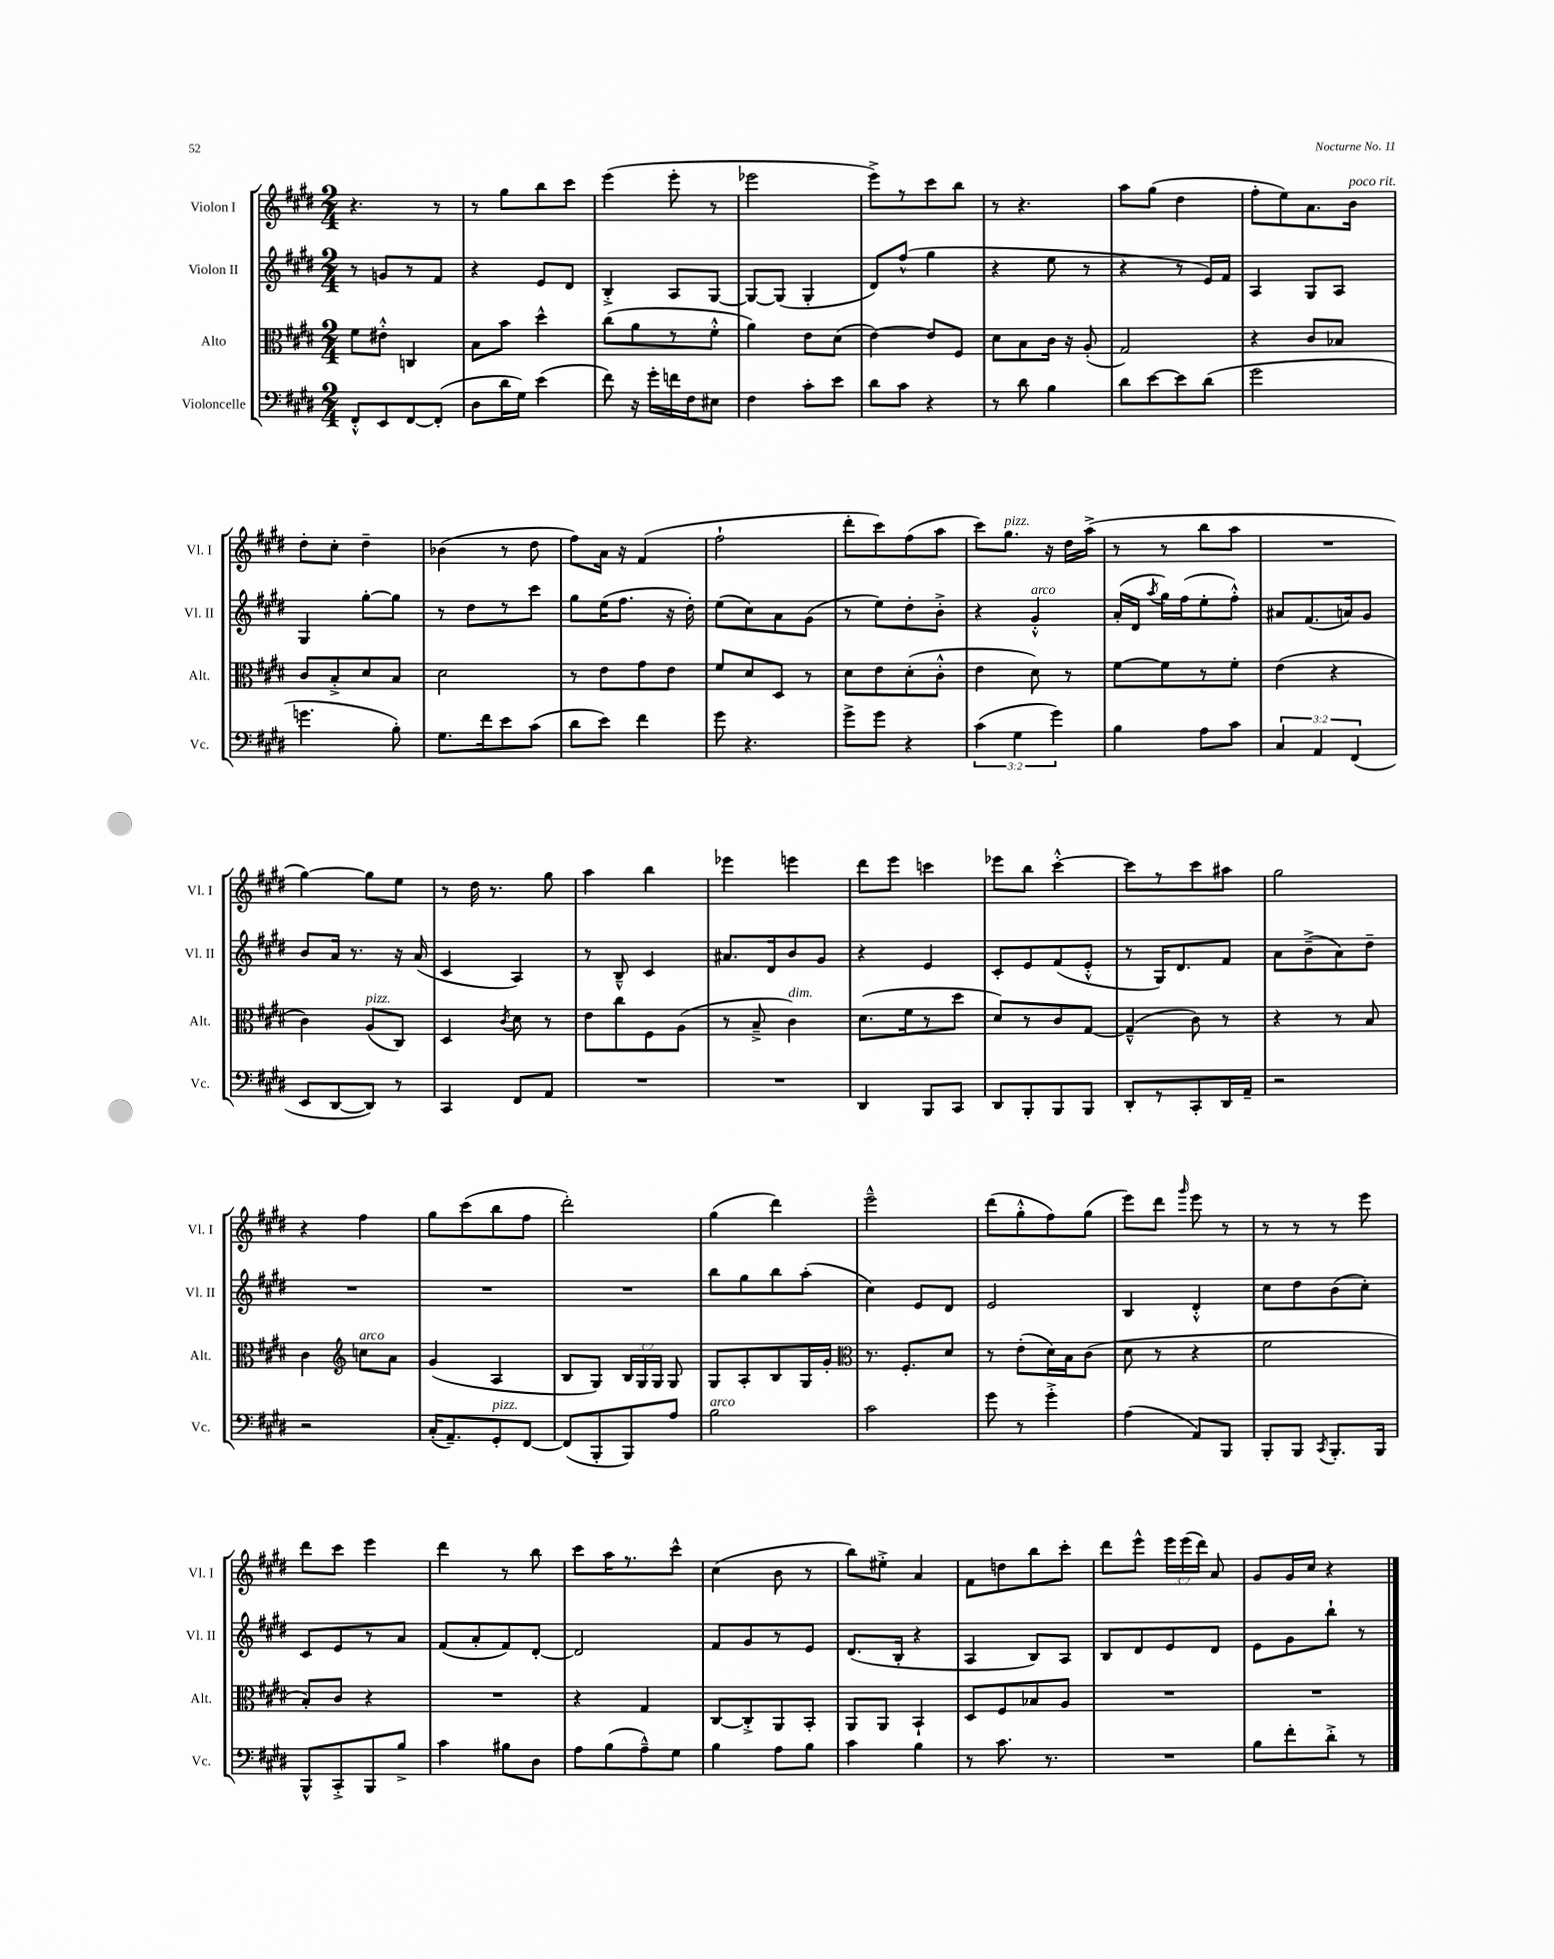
<<
\new StaffGroup <<
\new Staff = "s0" \with { instrumentName = "Violon I" shortInstrumentName = "Vl. I" } {
    \clef treble \key e \major \numericTimeSignature \time 2/4 \override Staff.TupletNumber.text = #tuplet-number::calc-fraction-text
    \autoBeamOff r4. r8 |
    r8 gis''8[ b''8 cis'''8] |
    e'''4( e'''8-. r8 |
    ees'''2 |
    e'''8[->) r8 cis'''8 b''8] |
    r8 r4. |
    a''8[ gis''8]( dis''4 |
    fis''8[-. e''8) a'8. b'16]^\markup { \italic "poco rit." } |
    dis''8[-. cis''8]-. dis''4-- |
    bes'4( r8 dis''8 |
    fis''8[) a'16] r16 fis'4( |
    fis''2-! |
    dis'''8[-. cis'''8) fis''8( a''8] |
    cis'''8[) gis''8.]^\markup { \italic "pizz." } r16 dis''16[ a''16]->( |
    r8 r8 b''8[ a''8] |
    R2 |
    gis''4~) gis''8[ e''8] |
    r8 dis''16 r8. gis''8 |
    a''4 b''4 |
    ees'''4 e'''4 |
    dis'''8[ e'''8] c'''4 |
    ees'''8[ b''8] cis'''4~-.-^ |
    cis'''8[ r8 cis'''8 ais''8] |
    gis''2 |
    r4 fis''4 |
    gis''8[ cis'''8( b''8 fis''8] |
    dis'''2-.) |
    gis''4( dis'''4) |
    e'''2---^ |
    dis'''8[( gis''8-.-^ fis''8) gis''8]( |
    e'''8[) dis'''8] \grace { gis'''16 } e'''8 r8 |
    r8 r8 r8 e'''8 |
    dis'''8[ cis'''8] e'''4 |
    dis'''4 r8 b''8 |
    cis'''8[ a''16 r8. cis'''8]-^ |
    cis''4( b'8 r8 |
    b''8[) eis''8]-.-> a'4 |
    fis'8[ d''8 b''8 cis'''8]-. |
    dis'''8[ e'''8]-^ \tuplet 3/2 { e'''16[ e'''16( dis'''16]) } a'8 |
    gis'8[ gis'16 cis''16] r4 \bar "|." |
}
\new Staff = "s1" \with { instrumentName = "Violon II" shortInstrumentName = "Vl. II" } {
    \clef treble \key e \major \numericTimeSignature \time 2/4
    \autoBeamOff r8 g'8[ r8 fis'8] |
    r4 e'8[ dis'8] |
    b4-.-> a8[ gis8]~ |
    gis8[~ gis8]( gis4-. |
    dis'8[) fis''8]-^( gis''4 |
    r4 e''8 r8 |
    r4 r8 e'16[) fis'16] |
    a4 gis8[ a8] |
    gis4 gis''8[~-. gis''8] |
    r8 dis''8[ r8 cis'''8] |
    gis''8[ e''16( fis''8.] r16 dis''16-.) |
    e''8[( cis''8) a'8 gis'8]( |
    r8 e''8[) dis''8-. b'8]-.-> |
    r4 gis'4-.-^^\markup { \italic "arco" } |
    a'16[-.( dis'16] \acciaccatura { a''8 } gis''16[) fis''16( e''8-. fis''8]-.-^) |
    ais'8[ fis'8.( a'16) gis'8] |
    b'8[ a'16] r8. r16 a'16( |
    cis'4 a4) |
    r8 b8---^ cis'4 |
    ais'8.[ dis'16 b'8 gis'8] |
    r4 e'4 |
    cis'8[-. e'8 fis'8( e'8]-.-^ |
    r8 gis16[) dis'8. fis'8] |
    a'8[ b'8--->( a'8) dis''8]-- |
    R2 |
    R2 |
    R2 |
    b''8[ gis''8 b''8 a''8]-.( |
    cis''4) e'8[ dis'8] |
    e'2 |
    b4 dis'4-.-^ |
    cis''8[ dis''8 b'8( cis''8]-.) |
    cis'8[ e'8 r8 a'8] |
    fis'8[( a'8-. fis'8) dis'8]~-. |
    dis'2 |
    fis'8[ gis'8 r8 e'8] |
    dis'8.[( b16]-. r4 |
    a4 b8[) a8] |
    b8[ dis'8 e'8 dis'8] |
    e'8[ gis'8 b''8]-! r8 \bar "|." |
}
\new Staff = "s2" \with { instrumentName = "Alto" shortInstrumentName = "Alt." } {
    \clef alto \key e \major \numericTimeSignature \time 2/4 \override Staff.TupletNumber.text = #tuplet-number::calc-fraction-text
    \autoBeamOff fis'8[ eis'8]-.-^ c4 |
    b8[ b'8] dis''4-^ |
    cis''8[( a'8 r8 fis'8]-.-^ |
    a'4) e'8[ dis'8]( |
    e'4~) e'8[ fis8] |
    dis'8[ b8 cis'16] r16 a8-.( |
    gis2) |
    r4 cis'8[ bes8] |
    cis'8[ b8-.-> dis'8 b8] |
    dis'2 |
    r8 e'8[ gis'8 e'8] |
    fis'8[ dis'8 dis8] r8 |
    dis'8[ e'8 dis'8-.( cis'8]-.-^ |
    e'4 dis'8) r8 |
    fis'8[~ fis'8 r8 fis'8]-. |
    e'4( r4 |
    cis'4) a8[^\markup { \italic "pizz." }( cis8]) |
    dis4 \acciaccatura { cis'8 } dis'8 r8 |
    e'8[ cis''8 fis8 a8]( |
    r8 b8---> cis'4^\markup { \italic "dim." }) |
    dis'8.[( fis'16 r8 dis''8] |
    dis'8[) r8 cis'8 gis8]~ |
    gis4---^( cis'8) r8 |
    r4 r8 b8 |
    cis'4 \clef treble c''8[^\markup { \italic "arco" } a'8] |
    gis'4( a4 |
    b8[ gis8]) \tuplet 3/2 { b16[ gis16 gis16] } gis8 |
    gis8[ a8-. b8 gis16 gis'16]-. |
    \clef alto r8. fis8.[-. dis'8] |
    r8 e'8[-.( dis'16) b16 cis'8]( |
    dis'8 r8 r4 |
    fis'2 |
    b8[-.) cis'8] r4 |
    R2 |
    r4 gis4 |
    cis8[~ cis8-.-> a,8 b,8]-. |
    a,8[ a,8] b,4-! |
    dis8[ fis8 bes8 a8] |
    R2 |
    R2 \bar "|." |
}
\new Staff = "s3" \with { instrumentName = "Violoncelle" shortInstrumentName = "Vc." } {
    \clef bass \key e \major \numericTimeSignature \time 2/4 \override Staff.TupletNumber.text = #tuplet-number::calc-fraction-text
    \autoBeamOff fis,8[-.-^ e,8 fis,8~ fis,8]-.( |
    dis8[ dis'16 gis16]) e'4( |
    fis'8) r16 gis'16[-. f'16 fis16 eis8] |
    fis4 cis'8[-. e'8] |
    dis'8[ cis'8] r4 |
    r8 dis'8 b4 |
    dis'8[ e'8~ e'8 dis'8]( |
    gis'2 |
    g'4. b8-.) |
    gis8.[ fis'16 e'8 cis'8]( |
    dis'8[ e'8]) fis'4 |
    gis'8 r4. |
    gis'8[-> gis'8] r4 |
    \tuplet 3/2 { cis'4( gis4 gis'4) } |
    b4 a8[ cis'8] |
    \tuplet 3/2 { cis4 a,4 fis,4( } |
    e,8[ dis,8~ dis,8]) r8 |
    cis,4 fis,8[ a,8] |
    R2 |
    R2 |
    dis,4 b,,8[ cis,8] |
    dis,8[ b,,8-. b,,8 b,,8] |
    dis,8[-. r8 cis,8-. dis,16 a,16]-- |
    r2 |
    r2 |
    cis16[-.( a,8.--) gis,8-.^\markup { \italic "pizz." } fis,8]~ |
    fis,8[( b,,8-. b,,8) a8] |
    b2^\markup { \italic "arco" } |
    cis'2 |
    gis'8 r8 gis'4-.-> |
    a4( a,8[) b,,8] |
    b,,8[-. b,,8] \acciaccatura { cis,8 } b,,8.[-. b,,16] |
    b,,8[-^ cis,8-.-> b,,8 b8]-> |
    cis'4 bis8[ dis8] |
    a8[ b8( a8---^) gis8] |
    b4 a8[ b8] |
    cis'4 b4 |
    r8 cis'8. r8. |
    R2 |
    b8[ fis'8-. dis'8]-.-> r8 \bar "|." |
}
>>
>>
\layout { \context { \Score \remove "Bar_number_engraver" } }
